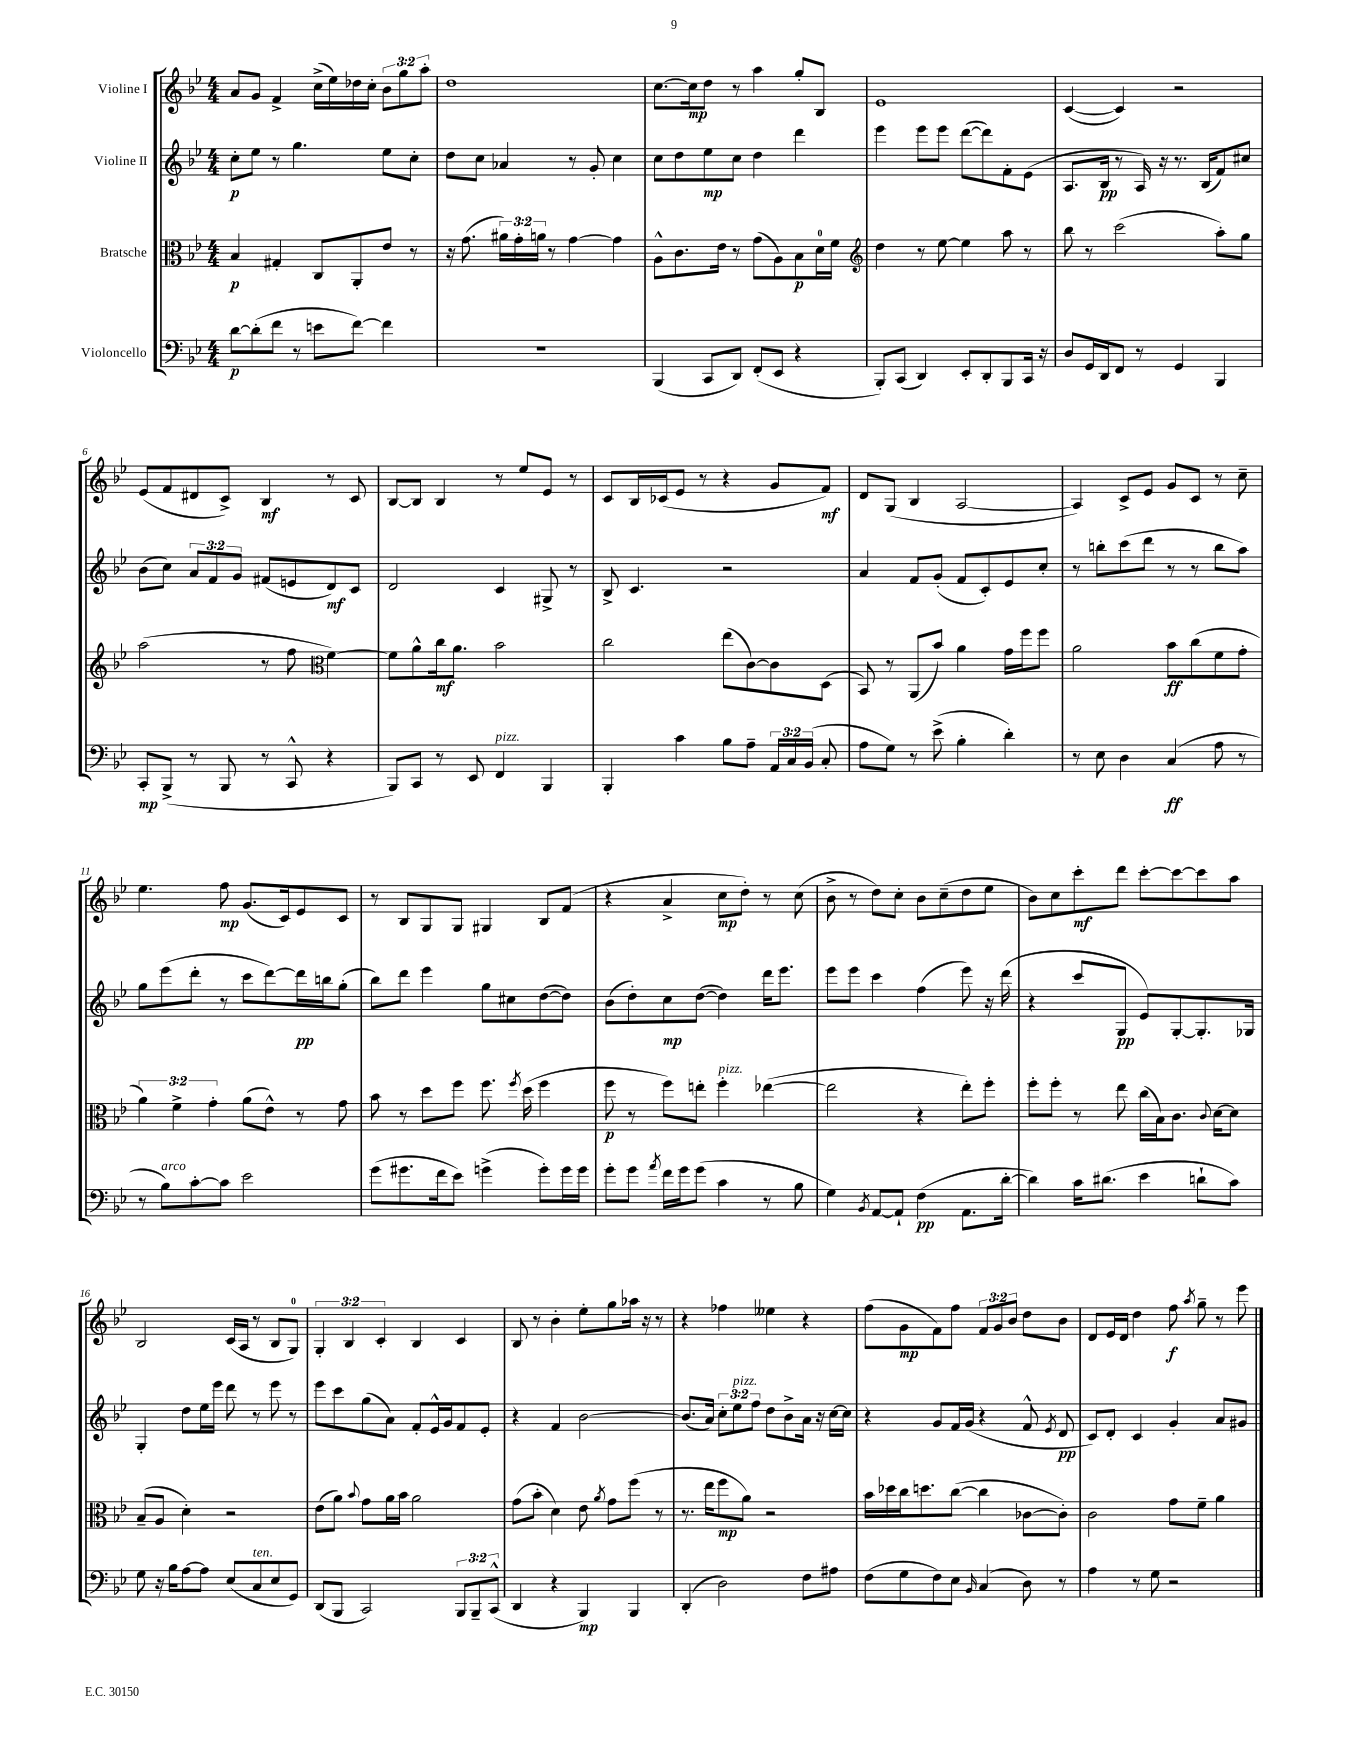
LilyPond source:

<<
\new StaffGroup <<
\new Staff = "s0" \with { instrumentName = "Violine I" } {
    \clef treble \key bes \major \numericTimeSignature \time 4/4 \override Staff.TupletNumber.text = #tuplet-number::calc-fraction-text
    \autoBeamOff a'8[ g'8] f'4-> c''16[->( ees''16) des''16 c''16]-. \tuplet 3/2 { bes'8[ g''8 a''8]-. } |
    d''1 |
    c''8.[~ c''16\mp d''8] r8 a''4 g''8[-. bes8] |
    ees'1 |
    c'4~( c'4) r2 |
    ees'8[( f'8 dis'8 c'8]->) bes4\mf r8 c'8 |
    bes8[~ bes8] bes4 r8 ees''8[ ees'8] r8 |
    c'8[ bes16 ces'16( ees'8] r8 r4 g'8[ f'8]\mf) |
    d'8[ g8]( bes4 a2~ |
    a4) c'8[-> ees'8] g'8[ c'8] r8 c''8-- |
    ees''4. f''8\mp g'8.[( c'16) ees'8 c'8] |
    r8 bes8[ g8 g8] gis4 bes8[ f'8]( |
    r4 a'4-> c''8[\mp d''8]-.) r8 c''8( |
    bes'8-> r8 d''8[) c''8]-. bes'8[ c''8--( d''8 ees''8] |
    bes'8[) c''8 c'''8-.\mf d'''8] c'''8[~-. c'''8~ c'''8 a''8] |
    bes2 c'16[( a16] r8 bes8[ g8]-0) |
    \tuplet 3/2 { g4-. bes4 c'4-. } bes4 c'4 |
    bes8 r8 bes'4-. ees''8[-. g''8 aes''16] r16 r8 |
    r4 fes''4 eeses''4 r4 |
    f''8[( g'8\mp f'8) f''8] \tuplet 3/2 { f'8[ g'8 bes'8] } d''8[ bes'8] |
    d'8[ ees'16 d'16] d''4 f''8\f \acciaccatura { a''8 } g''8-- r8 ees'''8 \bar "|." |
}
\new Staff = "s1" \with { instrumentName = "Violine II" } {
    \clef treble \key bes \major \numericTimeSignature \time 4/4 \override Staff.TupletNumber.text = #tuplet-number::calc-fraction-text
    \autoBeamOff c''8[-.\p ees''8] r8 g''4. ees''8[ c''8]-. |
    d''8[ c''8] aes'4 r8 g'8-. c''4 |
    c''8[ d''8 ees''8\mp c''8] d''4 d'''4 |
    ees'''4 ees'''8[ ees'''8] d'''8[~( d'''8) f'8-. ees'8]( |
    a8.[ bes16]\pp r8 a16) r16 r8. bes16[( f'8) cis''8] |
    bes'8[( c''8]) \tuplet 3/2 { a'8[ f'8 g'8] } fis'8[( e'8 d'8\mf) c'8] |
    d'2 c'4 gis8-> r8 |
    bes8-> c'4. r2 |
    a'4 f'8[ g'8]-.( f'8[ c'8-.) ees'8 c''8]-. |
    r8 b''8[-. c'''8( d'''8] r8 r8 b''8[ a''8]) |
    g''8[ ees'''8( d'''8]-. r8 c'''8[ d'''8~) d'''16\pp b''16 g''8]-.( |
    bes''8[) d'''8] ees'''4 g''8[ cis''8 d''8~( d''8]) |
    bes'8[( d''8-.) c''8\mp d''8]~( d''4) d'''16[ ees'''8.] |
    ees'''8[ ees'''8] c'''4 f''4( ees'''8) r16 d'''16( |
    r4 c'''8[ g8]\pp ees'8[) g8~-. g8.-. ges16] |
    g4-. d''8[ ees''16 ees'''16] d'''8 r8 ees'''8 r8 |
    ees'''8[ c'''8 g''8( a'8]) f'8[-. ees'16-^ g'16 f'8 ees'8]-. |
    r4 f'4 bes'2~ |
    bes'8.[( a'16]) \tuplet 3/2 { c''8[-. ees''8^\markup { \italic "pizz." } f''8] } d''8[ bes'8-> a'16] r16 c''16[~ c''16] |
    r4 g'8[ f'16 g'16]( r4 f'8-^ \acciaccatura { ees'8 } d'8\pp |
    c'8[) d'8]-. c'4 g'4-. a'8[ gis'8] \bar "|." |
}
\new Staff = "s2" \with { instrumentName = "Bratsche" } {
    \clef alto \key bes \major \numericTimeSignature \time 4/4 \override Staff.TupletNumber.text = #tuplet-number::calc-fraction-text
    \autoBeamOff bes4\p gis4-. c8[ a,8-. ees'8] r8 |
    r16 g'8.( \tuplet 3/2 { ais'16[) g'16-. a'16] } r8 g'4~ g'4 |
    a8[-^ c'8. ees'16] r8 g'8[( a8) bes8\p d'16-0 f'16] |
    \clef treble d''4 r8 ees''8~ ees''4 a''8 r8 |
    bes''8 r8 c'''2( a''8[-.) g''8] |
    a''2( r8 f''8 \clef alto f'4~) |
    f'8[ a'8-^ c''16\mf a'8.] bes'2 |
    c''2 ees''8[( c'8~) c'8 d8]( |
    bes,8) r8 a,8[( bes'8]) a'4 g'16[ f''16 f''8] |
    a'2 bes'8[\ff c''8( f'8 g'8]-. |
    \tuplet 3/2 { a'4) f'4-> g'4-. } a'8[( ees'8]-^) r8 g'8 |
    bes'8 r8 d''8[ f''8] f''8. \acciaccatura { f''8 } d''16( f''4 |
    f''8\p r8 f''8[) e''8]-. f''4-.^\markup { \italic "pizz." } ees''4~( |
    ees''2 r4 ees''8[-.) f''8]-. |
    f''8[-. f''8]-. r8 ees''8 c''16[( bes16) c'8.] \appoggiatura { c'8 } d'16[~ d'8] |
    bes8[--( a8] d'4-.) r2 |
    ees'8[( a'8]) \appoggiatura { bes'8 } g'8[ a'16 bes'16] a'2 |
    g'8[( bes'8]-. d'4) ees'8 \acciaccatura { a'8 } g'8[ f''8]( r8 |
    r8. ees''16[ f''8\mp a'8]) r2 |
    bes'16[ des''16 c''16 d''8. c''8]~( c''4 ces'8[~ ces'8]-.) |
    c'2 g'8[ f'8]-- a'4 \bar "|." |
}
\new Staff = "s3" \with { instrumentName = "Violoncello" } {
    \clef bass \key bes \major \numericTimeSignature \time 4/4 \override Staff.TupletNumber.text = #tuplet-number::calc-fraction-text
    \autoBeamOff d'8[~\p d'8-.( f'8] r8 e'8[ f'8]~) f'4 |
    R1 |
    bes,,4( c,8[ d,8]) f,8[-.( ees,8] r4 |
    bes,,8[-.) c,8]( d,4) ees,8[-. d,8-. bes,,8 c,16] r16 |
    d8[ g,16 d,16 f,8] r8 g,4 bes,,4 |
    c,8[-.\mp bes,,8]->( r8 bes,,8 r8 c,8-^ r4 |
    bes,,8[) c,8] r8 ees,8 f,4^\markup { \italic "pizz." } bes,,4 |
    bes,,4-. c'4 bes8[ a8]-- \tuplet 3/2 { a,16[ c16 bes,16]( } c8-. |
    a8[ g8]) r8 ees'8->( bes4-. d'4-.) |
    r8 ees8 d4 c4\ff( a8 r8 |
    r8 bes8[^\markup { \italic "arco" }) c'8~-. c'8] ees'2 |
    g'8[( gis'8. f'16 ees'8]) g'4->( g'8[-.) g'16 g'16] |
    g'8[-. g'8] \acciaccatura { a'8 } f'16[ g'16 g'8]( c'4 r8 bes8 |
    g4) \acciaccatura { bes,8 } a,8[~ a,8]-! f4\pp( a,8.[ d'16]~-. |
    d'4) c'16[ dis'8.]( ees'4 d'8[-! c'8]) |
    g8 r16 bes16[ a8~ a8] ees8[( c8^\markup { \italic "ten." } ees8 g,8]) |
    d,8[( bes,,8] c,2) \tuplet 3/2 { bes,,8[ bes,,8-- c,8]-^( } |
    d,4 r4 bes,,4\mp) bes,,4 |
    d,4-.( d2) f8[ ais8] |
    f8[( g8 f8) ees8] \grace { bes,16 } c4( d8) r8 |
    a4 r8 g8 r2 \bar "|." |
}
>>
>>
